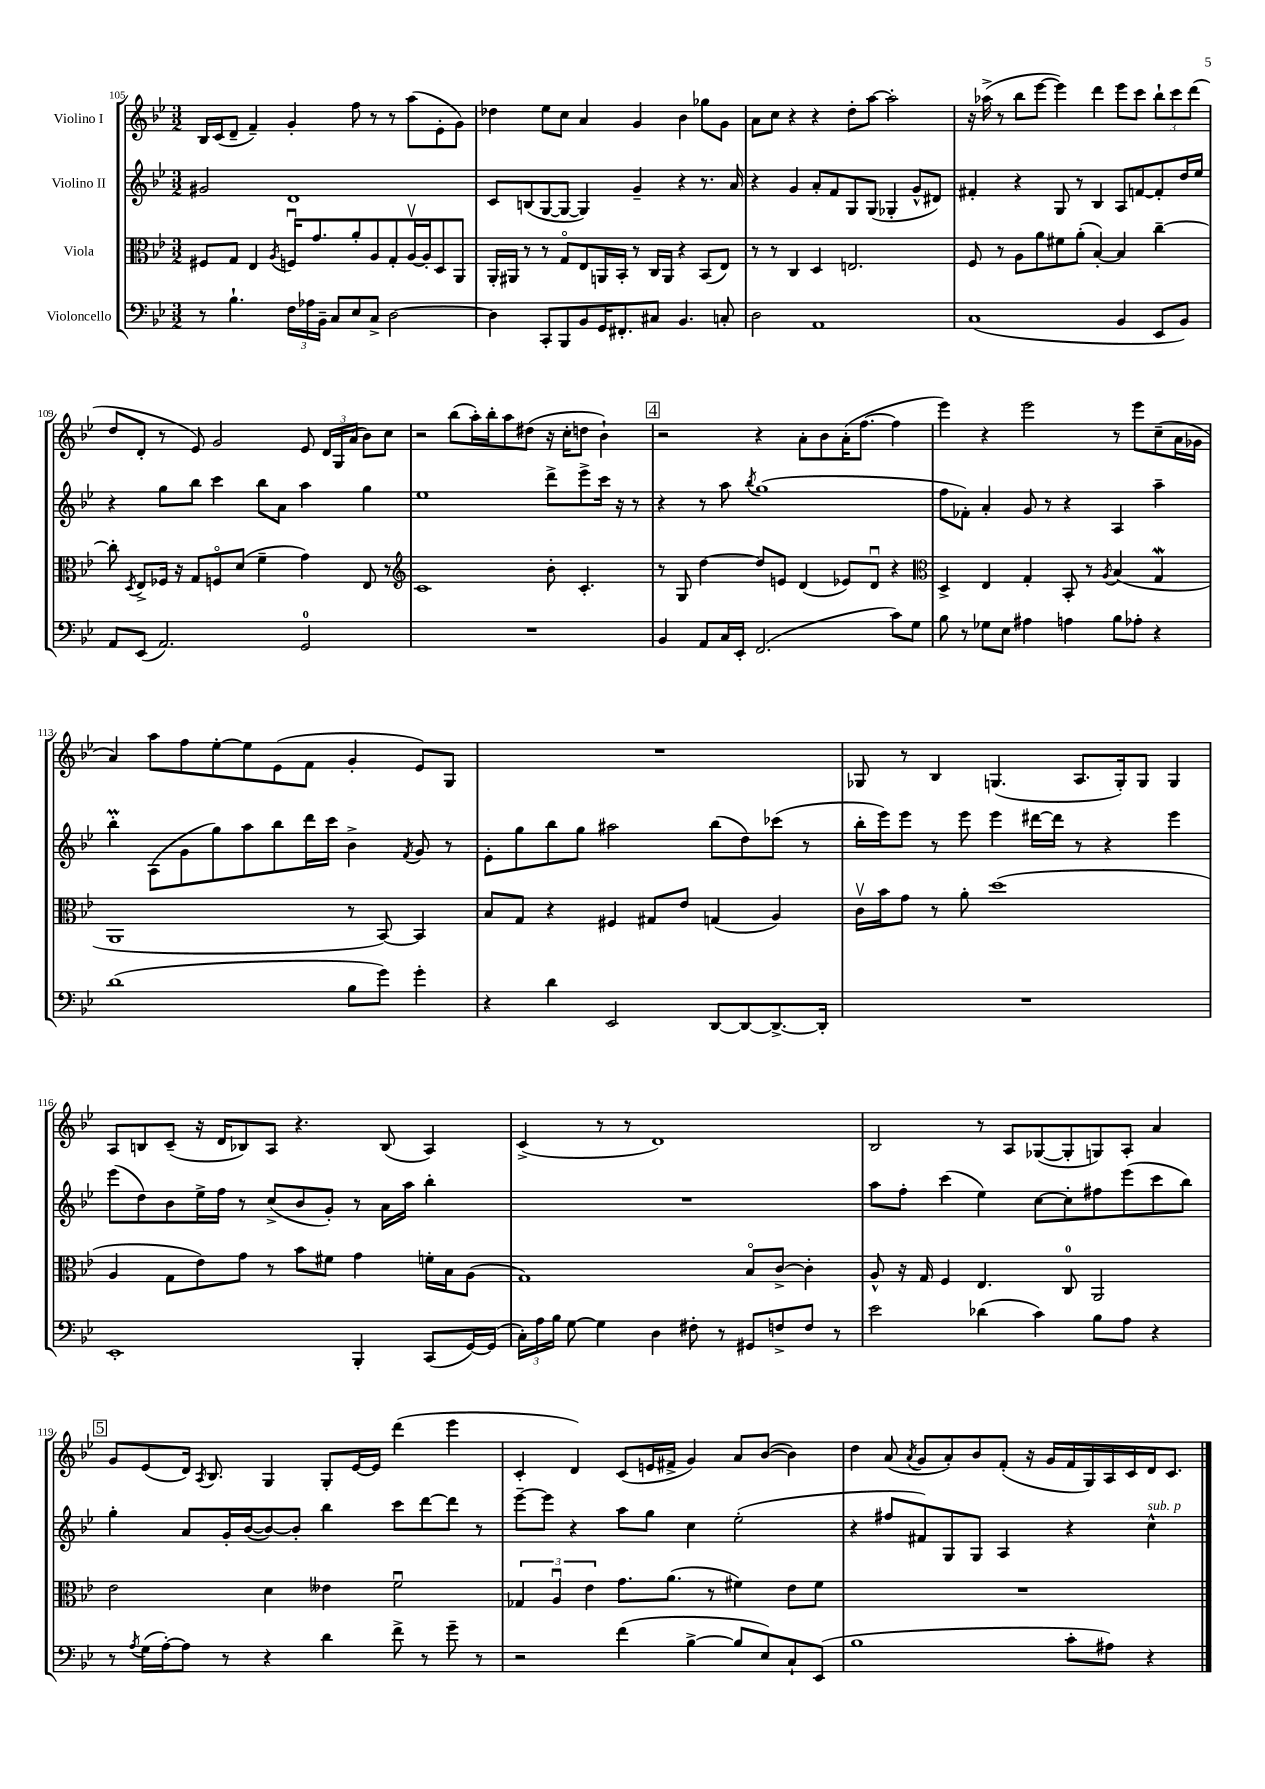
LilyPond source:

<<
\new StaffGroup <<
\new Staff = "s0" \with { instrumentName = "Violino I" } {
    \clef treble \key bes \major \numericTimeSignature \time 3/2
    \autoBeamOff bes16[ c'16( d'8]-- f'4--) g'4-. f''8 r8 r8 a''8[( ees'8-. g'8]) |
    des''4 ees''8[ c''8] a'4 g'4 bes'4 ges''8[ g'8] |
    a'8[ c''8] r4 r4 d''8[-. a''8]~ a''2-. |
    r16 aes''16->( r8 bes''8[ ees'''8]~ ees'''4) d'''4 ees'''8[ c'''8] \tuplet 3/2 { bes''8[-! c'''8 d'''8]( } |
    d''8[ d'8]-. r8 ees'8) g'2 ees'8 \tuplet 3/2 { d'16[ g16 a'16]( } bes'8[) c''8] |
    r2 bes''8[( a''16-.) bes''16-. a''8 dis''8]( r16 c''16[-. d''8] bes'4-!) |
    \mark \markup { \box "4" } r2 r4 a'8[-. bes'8 a'16-.( f''8.]~ f''4 |
    ees'''4) r4 ees'''2 r8 ees'''8[ c''8--( a'16 ges'16] |
    a'4) a''8[ f''8 ees''8~-. ees''8 ees'8( f'8] g'4-. ees'8[) g8] |
    R1. |
    ges8 r8 bes4 g4.( a8.[ g16-.) g8] g4 |
    a8[ b8 c'8]--( r16 d'16[ bes8) a8] r4. bes8( a4) |
    c'4->( r8 r8 d'1) |
    bes2 r8 a8[ ges8~( ges8-. g8) a8]-. a'4 |
    \mark \markup { \box "5" } g'8[ ees'8( d'16]) \acciaccatura { a8 } bes8. g4 g8[-. ees'16~ ees'16] d'''4( ees'''4 |
    c'4-. d'4) c'8[( e'16 fis'16]-> g'4) a'8[ bes'8]~( bes'4) |
    d''4 a'8( \acciaccatura { a'8 } g'8[ a'8-.) bes'8 f'8]-.( r16 g'16[ f'16 g16) a16 c'16 d'16 c'8.] \bar "|." |
}
\new Staff = "s1" \with { instrumentName = "Violino II" } {
    \clef treble \key bes \major \numericTimeSignature \time 3/2
    \autoBeamOff gis'2 d'1 |
    c'8[ b8( g8~ g8]~ g4) g'4-- r4 r8. a'16 |
    r4 g'4 a'8[-. f'8 g8 g8]( ges4-. g'8[-^ dis'8]) |
    fis'4-. r4 g8 r8 bes4 a8[ f'8~ f'8-. d''16 ees''16] |
    r4 g''8[ bes''8] c'''4 bes''8[ a'8] a''4 g''4 |
    ees''1 d'''8[-> ees'''8-> c'''16] r16 r8 |
    \mark \markup { \box "4" } r4 r8 a''8 \acciaccatura { bes''8 } g''1( |
    f''8[ fes'8]-.) a'4-. g'8 r8 r4 a4 a''4-- |
    bes''4-.\prall a8[( g'8 g''8) a''8 bes''8 d'''16 c'''16] bes'4-> \acciaccatura { f'8 } g'8 r8 |
    ees'8[-. g''8 bes''8 g''8] ais''2 bes''8[( d''8) ces'''8]( r8 |
    bes''16[-. ees'''16) ees'''8] r8 ees'''8 ees'''4 dis'''16[~ dis'''16] r8 r4 ees'''4 |
    ees'''8[( d''8) bes'8 ees''16-> f''16] r8 c''8[->( bes'8 g'8]-.) r8 a'16[ a''16] bes''4-. |
    R1. |
    a''8[ f''8]-. c'''4( ees''4) c''8[~ c''8-. fis''8 ees'''8( c'''8 bes''8]) |
    \mark \markup { \box "5" } g''4-. a'8[ g'16-. bes'16~( bes'8~) bes'8]-. bes''4 c'''8[ d'''8~ d'''8] r8 |
    ees'''8[~-- ees'''8] r4 a''8[ g''8] c''4 ees''2-.( |
    r4 fis''8[ fis'8) g8 g8] a4 r4 c''4-^^\markup { \italic "sub. p" } \bar "|." |
}
\new Staff = "s2" \with { instrumentName = "Viola" } {
    \clef alto \key bes \major \numericTimeSignature \time 3/2
    \autoBeamOff fis8[ g8] ees4 \acciaccatura { a8 } f16[\downbow g'8. a'8-. a8 g8-. a16~\upbow a16-. d8 a,8] |
    a,16[-. ais,16] r8 r8 g8[\flageolet ees8 a,16 bes,16]-. r8 c16[ a,16] r4 bes,8[( ees8]) |
    r8 r8 c4 d4 e2. |
    f8 r8 a8[ a'8 fis'8 a'8]-.( bes4~-.) bes4 c''4~-- |
    c''8-. \acciaccatura { d8 } ees8[-> fes16] r16 g8[ f8\flageolet d'8]( f'4-- g'4) ees8 r8 |
    \clef treble c'1 bes'8-. c'4.-. |
    \mark \markup { \box "4" } r8 g8 d''4~ d''8[ e'8] d'4( ees'8[) d'8]\downbow r4 |
    \clef alto d4-> ees4 g4-. bes,8-. r8 \acciaccatura { a8 } bes4( g4\mordent |
    a,1 r8 bes,8~) bes,4 |
    bes8[ g8] r4 fis4 gis8[ ees'8] g4( a4) |
    c'16[\upbow bes'16 g'8] r8 a'8-. d''1( |
    a4 g8[ ees'8) g'8] r8 bes'8[ fis'8] g'4 f'16[-. bes16 a8]( |
    g1) bes8[\flageolet c'8]~-> c'4-. |
    a8-^ r16 g16 f4 ees4. c8-0 a,2 |
    \mark \markup { \box "5" } ees'2 d'4 eeses'4 f'2\downbow |
    \tuplet 3/2 { ges4 a4\downbow ees'4 } g'8.[ a'8.]( r8 fis'4) ees'8[ fis'8] |
    R1. \bar "|." |
}
\new Staff = "s3" \with { instrumentName = "Violoncello" } {
    \clef bass \key bes \major \numericTimeSignature \time 3/2
    \autoBeamOff r8 bes4.-! \tuplet 3/2 { f16[ aes16 bes,16]-- } c8[ ees8 c8]-> d2~ |
    d4 c,8[-. bes,,8 bes,8 g,16 fis,8.-. cis8] bes,4. c8-. |
    d2 a,1 |
    c1( bes,4 ees,8[ bes,8]) |
    a,8[ ees,8]( a,2.) g,2-0 |
    R1. |
    \mark \markup { \box "4" } bes,4 a,8[ c16 ees,16]-. f,2.( c'8[) g8] |
    bes8 r8 ges8[ ees8] ais4 a4 bes8[ aes8]-. r4 |
    d'1( bes8[ g'8]) g'4-. |
    r4 d'4 ees,2 d,8[~ d,8~ d,8.~-> d,16]-. |
    R1. |
    ees,1-. bes,,4-. c,8[( g,16~) g,16]( |
    \tuplet 3/2 { c16[-.) a16 bes16] } g8~ g4 d4 fis8-. r8 gis,8[ f8-> f8] r8 |
    ees'2 des'4( c'4) bes8[ a8] r4 |
    \mark \markup { \box "5" } r8 \acciaccatura { a8 } g16[( a16~-.) a8] r8 r4 d'4 f'8-> r8 g'8-- r8 |
    r2 f'4( bes4~-> bes8[ ees8) c8-! ees,8]( |
    bes1 c'8[-. ais8]) r4 \bar "|." |
}
>>
>>
\layout { \context { \Score currentBarNumber = #105 } }
